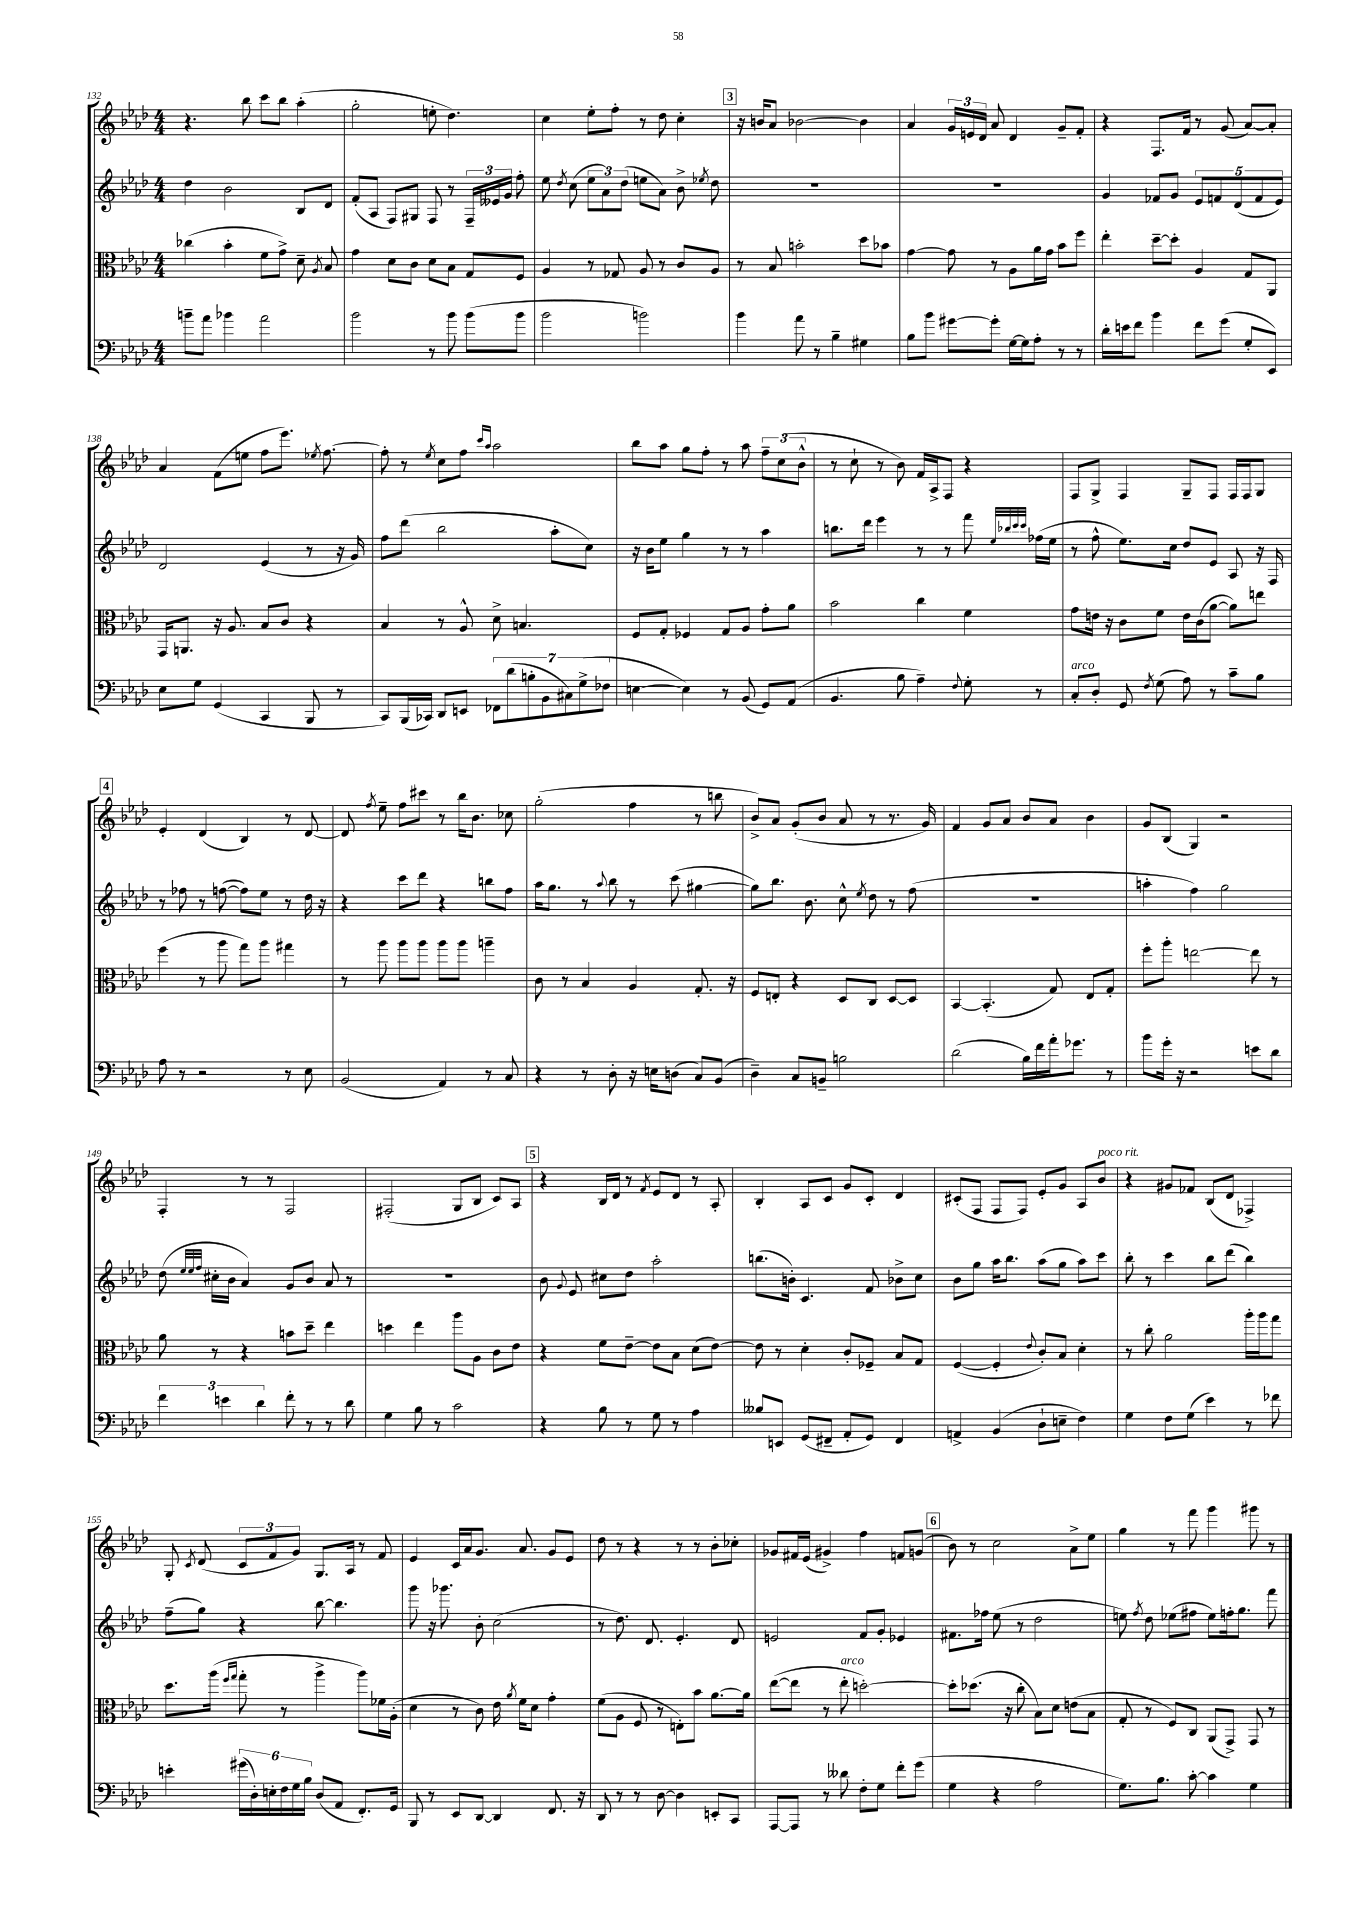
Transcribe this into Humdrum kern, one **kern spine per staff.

**kern	**kern	**kern	**kern
*staff4	*staff3	*staff2	*staff1
*clefF4	*clefC3	*clefG2	*clefG2
*k[b-e-a-d-]	*k[b-e-a-d-]	*k[b-e-a-d-]	*k[b-e-a-d-]
*M4/4	*M4/4	*M4/4	*M4/4
8b~\L	(4cc-\	4dd-\	4.r
8a-\J	.	.	.
4b-\	4b-'\	2b-\	.
.	.	.	8bb-\
2a-\	8f\L	.	8ccc\L
.	8g^\J)	.	8bb-\J
.	8d-~\	8B-/L	(4aa-'\
.	8qA-/	.	.
.	8B-/	8d-/J	.
=	=	=	=
2b-\	4g\	(8f'/L	2gg'\
.	.	8A-/J	.
.	8d-\L	8F/L)	.
.	8c\J	8G#/J	.
8r	8d-\L	8F/	8ee'\
8b-\	8B-\J	8r	4.dd-\)
(8b-\L	8G/L	24F~/LL	.
.	.	24e--/	.
.	.	24g/JJ	.
8b-\J	8F/J	8ff'\	.
=	=	=	=
2b-\	4A-/	8ee-\	4cc\
.	.	8qdd-/	.
.	.	(8cc\	.
.	8r	12ee-\L	8ee-'\L
.	.	12a-\)	.
.	8G-/	.	8ff'\J
.	.	(12dd-\J	.
2b\)	8A-/	8ee\L	8r
.	8r	8a-\J)	8dd-\
.	8c/L	8b-^\	4cc'\
.	.	8qee-/	.
.	8A-/J	8dd-\	.
=	=	=	=
4b-\	8r	1r	16r
.	.	.	16b/LK
.	8B-/	.	8a-/J
8a-\	2b'\	.	[2b-\
8r	.	.	.
4B-~\	.	.	.
4G#\	8dd-\L	.	4b-\]
.	8b-\J	.	.
=	=	=	=
8B-\L	[4g\	1r	4a-/
8b-\J	.	.	.
[8g#\L	8g\]	.	24g/LL
.	.	.	24e/
.	.	.	24d-/JJ
8g#'\]J	8r	.	8a-/
[16G\LL	8A-\L	.	4d-/
16G\]J	.	.	.
8A-'\J	16a-\L	.	.
.	16g\JJ	.	.
8r	8b-\L	.	8g~/L
8r	8ff\J	.	8f'/J
=	=	=	=
16d-'\LL	4ee-'\	4g/	4r
16e\J	.	.	.
8f\J	.	.	.
4b-\	[8dd-~\L	8f-/L	8.F/L
.	8dd-'\]J	8g/J	.
.	.	.	16f/Jk
8f\L	4A-/	10e-/L	8r
.	.	10f/	.
(8g\J	.	.	(8g/
.	.	(10d-/	.
8G'/L	8G/L	.	[8a-/L)
.	.	10f/	.
8EE-/J)	8AA-/J	.	8a-'/]J
.	.	10e-/J)	.
=	=	=	=
8E-\L	16GG/LK	2d-/	4a-/
.	8.AA/J	.	.
8G\J	.	.	.
(4GG/	16r	.	(8f\L
.	8.A-/	.	.
.	.	.	8ee\J
4CC/	8B-/L	(4e-/	8ff\L
.	8c/J	.	8.eee-\J)
8BBB-/	4r	8r	.
.	.	.	8qee-/
.	.	.	[8.ff\
8r	.	16r	.
.	.	16g/)	.
=	=	=	=
8CC/L)	4B-/	8ff\L	8ff'\]
(16BBB-/L	.	(8ddd-\J	8r
16CC-/JJ)	.	.	.
.	.	.	8qee-/
8DD-/L	8r	2bb-\	8cc\L
8EE/J	8A-^^/	.	8ff\J
.	.	.	16qqccc/LL
.	.	.	16qqaa-/JJ
14FF-\L	8d-^\	.	2aa-\
(14d-\	.	.	.
.	4.B/	.	.
14B'\	.	.	.
14BB-\	.	.	.
.	.	8aa-'\L	.
14C#\)	.	.	.
(14G^\	.	.	.
.	.	8cc\J)	.
14F-\J	.	.	.
=	=	=	=
[4E\	8F/L	16r	8bb-\L
.	.	16b-\LK	.
.	8G'/J	8ee-\J	8aa-\J
4E\])	4F-/	4gg\	8gg\L
.	.	.	8ff'\J
8r	8G/L	8r	8r
(8BB-/	8A-/J	8r	8aa-\
8GG/L)	8g'\L	4aa-\	12ff~\L
.	.	.	(12cc\
(8AA-/J	8a-\J	.	.
.	.	.	12b-^^\J
=	=	=	=
4.BB-/	2b-\	8.bb\L	8r
.	.	.	8cc`\
.	.	16ddd-\Jk	.
.	.	4eee-\	8r
8B-\	.	.	8b-\)
4A-~\)	4cc\	8r	16f/LL
.	.	.	16A-^/J
.	.	8r	8F/J
8qqF/	.	.	.
8G'\	4f\	8fff\	4r
.	.	32qqee-/LLL	.
.	.	32qqbb-/	.
.	.	32qqccc/	.
.	.	32qqccc/JJJ	.
8r	.	(16ff-\LL	.
.	.	16ee-\JJ	.
=	=	=	=
8C'/L	8g\L	8r	8F/L
8D-'/J	16e\Jk	8ff^^\	8G^/J
.	16r	.	.
8GG/	8c\L	8.ee-\L)	4F/
8qF/	.	.	.
(8G\	8f\J	.	.
.	.	16cc\Jk	.
8A-\)	16e\LL	8dd-/L	8G~/L
.	(16c\J	.	.
8r	[8a-\J	8e-/J	8F/J
8c~\L	8a-\]L)	8A-/	16F/LL
.	.	.	16F/J
8B-\J	8ee\J	16r	8G/J
.	.	16F/	.
=	=	=	=
8A-\	(4ff\	8r	4e-'/
8r	.	8ff-\	.
2r	8r	8r	(4d-/
.	8aa-\	([8ff\	.
.	8gg\L)	8ff\]L)	4B-/)
.	8aa-\J	8ee-\J	.
8r	4gg#\	8r	8r
8E-\	.	16dd-\	[8d-/
.	.	16r	.
=	=	=	=
(2BB-/	8r	4r	8d-/]
.	.	.	8qff/
.	8aa-\	.	8ee-~\
.	8aa-\L	8ccc\L	8ff\L
.	8aa-\J	8ddd-\J	8ccc#\J
4AA-/)	8aa-\L	4r	8r
.	8aa-\J	.	16bb-\LK
.	.	.	8.b-\J
8r	4aa~\	8bb\L	.
8C/	.	8ff\J	8cc-\
=	=	=	=
4r	8c\	16aa-\LK	(2gg'\
.	.	8.gg\J	.
.	8r	.	.
8r	4B-/	8r	.
.	.	8qqaa-/	.
8D-'\	.	8bb-\	.
16r	4A-/	8r	4ff\
16E\LK	.	.	.
(8D\J	.	(8ccc\	.
8C/L)	8.G'/	[4gg#\	8r
(8BB-/J	.	.	8bb\
.	16r	.	.
=	=	=	=
4D-~\)	8F/L	8gg#\]L)	8b-^/L)
.	8E'/J	8.bb-\J	8a-/J
8C/L	4r	.	(8g'/L
.	.	8.b-\	.
8BB~/J	.	.	8b-/J
2B\	8D-/L	8cc^^\	8a-/
.	.	8qee-/	.
.	8C/J	8dd-\	8r
.	[8D-/L	8r	8.r
.	8D-/]J	(8ff\	.
.	.	.	16g/)
=	=	=	=
(2d-\	[4BB-/	1r	4f/
.	(4.BB-'/]	.	8g/L
.	.	.	8a-/J
16B-\LL)	.	.	8b-/L
16f\	.	.	.
16a-'\J	8G/)	.	8a-/J
8.g-\J	.	.	.
.	8E-/L	.	4b-\
8r	8G'/J	.	.
=	=	=	=
8b-\L	8ff'\L	4aa'\	8g/L
16g'\Jk	8aa-'\J	.	(8B-/J
16r	.	.	.
2r	[2ee\	4ff\)	4G/)
.	.	2gg\	2r
8e\L	8ee\]	.	.
8d-\J	8r	.	.
=	=	=	=
6f\	8a-\	(8dd-\	4F'/
.	.	32qqee-/LLL	.
.	.	32qqee-/	.
.	.	32qqff/JJJ	.
.	8r	16cc#'\LL	.
6e\	.	.	.
.	.	16b-\JJ	.
.	4r	4a-/)	8r
6d-\	.	.	.
.	.	.	8r
8f'\	8b\L	8g/L	2F/
8r	8dd-~\J	8b-/J	.
8r	4ee-\	8a-/	.
8d-\	.	8r	.
=	=	=	=
4G\	4dd\	1r	(2F#'/
8B-\	4ee-\	.	.
8r	.	.	.
2c\	8aa-\L	.	8G/L
.	8A-\J	.	8B-/J
.	8c\L	.	8c/L)
.	8e-\J	.	8A-/J
=	=	=	=
4r	4r	8b-\	4r
.	.	8qqg/	.
.	.	8e-/	.
8B-\	8f\L	8cc#\L	16B-/LL
.	.	.	16d-/JJ
8r	[8e-~\J	8dd-\J	8r
.	.	.	8qf/
8G\	8e-\]L	2aa-'\	8e-/L
8r	8B-\J	.	8d-/J
4A-\	(8d-\L	.	8r
.	[8e-\J)	.	8A-'/
=	=	=	=
8B--/L	8e-\]	(8.bb\L	4B-'/
8EE/J	8r	.	.
.	.	16b'\Jk)	.
(8GG/L	4d-'\	4.c/	8A-/L
8FF#~/J	.	.	8c/J
8AA-'/L	8c'/L	.	8g/L
8GG/J)	8F-~/J	8f/	8c'/J
4FF#/	8B-/L	8b-^\L	4d-/
.	8G/J	8cc\J	.
=	=	=	=
4AA^/	([4F/	8b-\L	(8c#'/L
.	.	8gg\J	8F/J
(4BB-/	4F'/]	16aa-\LK	8F/L
.	.	8.bb-\J	.
.	.	.	8F/J)
.	8qqe-/	.	.
8D-`\L	8c'/L)	(8aa-\L	8e-'/L
8E~\J	8B-/J	8gg\J	8g/J
4F\)	4d-'\	8aa-\L)	8A-/L
.	.	8ccc\J	8b-/J
=	=	=	=
4G\	8r	8bb-'\	4r
.	8cc'\	8r	.
8F\L	2a-\	4ccc\	8g#/L
(8G\J	.	.	8f-/J
4e-\)	.	8bb-\L	(8B-/L
.	.	(8ddd-\J	8d-/J
8r	16aa-'\LL	4bb-\)	4F-^/)
.	16aa-\J	.	.
8f-\	8gg\J	.	.
=	=	=	=
4e'\	8.dd-\L	(8ff~\L	8G'/
.	.	.	8qc/
.	.	8gg\J)	(8d-/
.	(16aa-\Jk	.	.
.	16qqff/LL	.	.
.	16qqgg/JJ	.	.
(24g#\LL	8gg'\	4r	12c/L
24D-'\)	.	.	.
24E'\	.	.	12f/
24F\	8r	.	.
24G\	.	.	12g/J)
24B-\JJ	.	.	.
(8D-/L	4aa-^\	[8bb-\	8.G/L
8AA-/J	.	4.bb-\]	.
.	.	.	16A-/Jk
8.FF'/L)	8aa-\L)	.	8r
.	16f-\L	.	8f/
16GG/Jk	(16A-'\JJ	.	.
=	=	=	=
8BBB-/	4d-\	8ggg\	4e-/
8r	.	16r	.
.	.	8.ggg-\	.
8EE-/L	8r	.	16c/LL
.	.	.	16a-/J
[8DD-/J	8c\)	8b-'\	8.g/J
4DD-/]	16e-\	(2cc\	.
.	8qa-/	.	.
.	16f\LK	.	8.a-/
.	8d-\J	.	.
8.FF/	4g'\	.	8g/L
.	.	.	8e-/J
16r	.	.	.
=	=	=	=
8DD-/	(8f\L	8r	8dd-\
8r	8A-\J	8.dd-\)	8r
8r	8F/	.	4r
.	.	8.d-/	.
[8D-\	8r	.	.
4D-\]	8E'\L)	4.e-'/	8r
.	8b-\J	.	8r
8EE'/L	[8.a-\L	.	8b-'\L
8CC/J	.	8d-/	8cc-'\J
.	16a-\]Jk	.	.
=	=	=	=
[8AAA-/L	([8ee-\L	2e/	8g-/L
8AAA-/]J	8ee-\]J	.	16f#/L
.	.	.	(16e-/JJ
8r	8r	.	4g#^/)
8d--\	8ee-'\	.	.
8F'\L	[2dd'\)	8f/L	4ff\
8G\J	.	8g'/J	.
8f'\L	.	4e-/	8f/L
(8g\J	.	.	(8g/J
=	=	=	=
4G\	8dd'\]L	8.f#\L	8b-\)
.	(8.dd-\J	.	8r
.	.	16ff-\Jk	.
4r	.	(8ee-\	2cc\
.	16r	.	.
.	8cc'\	8r	.
2A-\	8B-\L)	2dd-\	.
.	8d-\J	.	.
.	(8e\L	.	8a-^\L
.	8B-\J	.	8ee-\J
=	=	=	=
8.G\L)	8G'/	8ee\)	4gg\
.	.	8qff/	.
.	8r	8dd-\	.
8.B-\J	.	.	.
.	8F/L)	(8ee-\L	8r
[8c'\	8C/J	8ff#\J	8fff\
4c\]	(8AA-/L	8ee-\L)	4ggg\
.	8GG^/J)	16ff'\k	.
.	.	8.gg\J	.
4G\	8GG/	.	8ggg#\
.	8r	8fff\	8r
==	==	==	==
*-	*-	*-	*-
